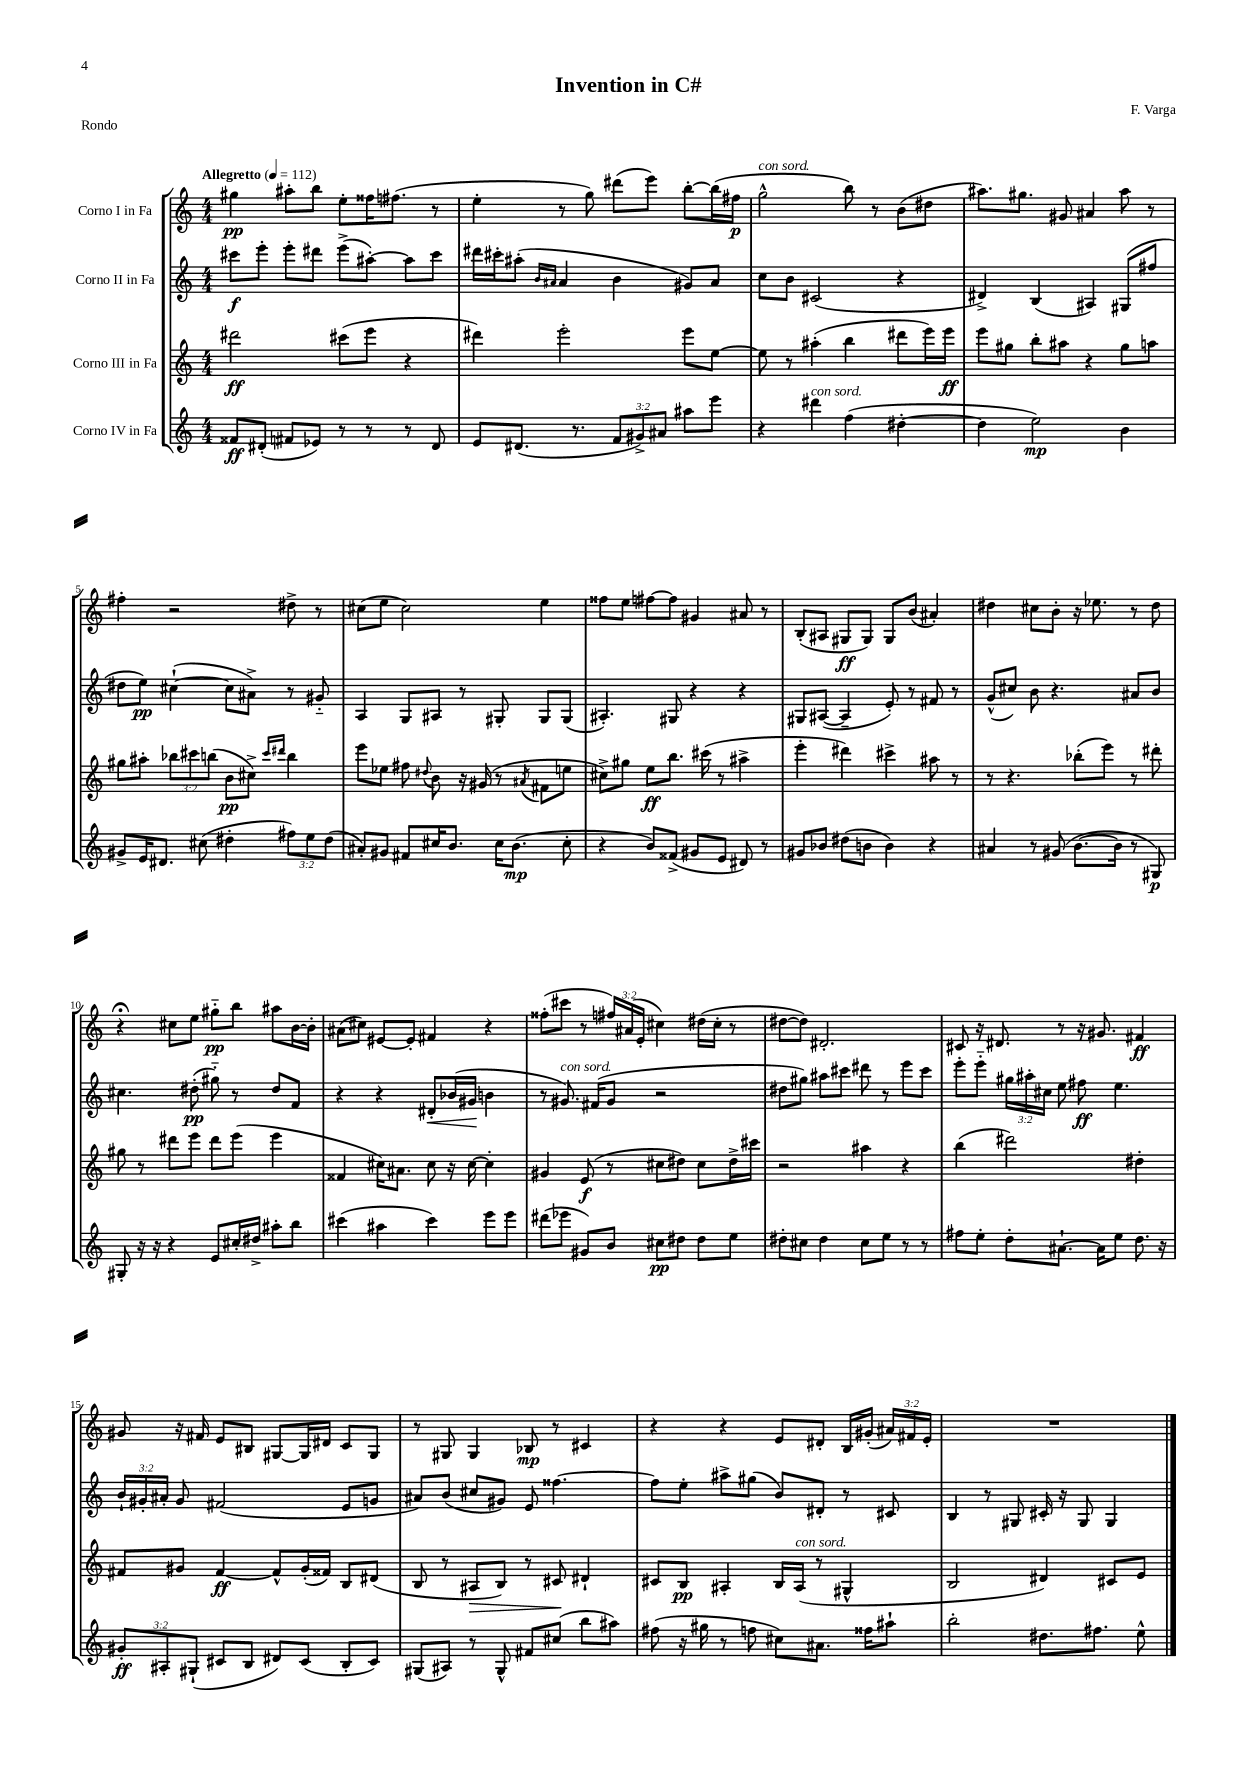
\header { title = "Invention in C#" composer = "F. Varga" piece = "Rondo" }
<<
\new StaffGroup <<
\new Staff = "s0" \with { instrumentName = "Corno I in Fa" } {
    \clef treble \key c \major \numericTimeSignature \time 4/4 \override Staff.TupletNumber.text = #tuplet-number::calc-fraction-text \tempo "Allegretto" 4 = 112
    \autoBeamOff gis''4\pp ais''8[-. b''8] e''8[-. fisis''16 fis''8.]( r8 |
    e''4-. r8 g''8) dis'''8[( e'''8]) b''8[~-. b''16( fis''16]\p |
    g''2-^^\markup { \italic "con sord." } b''8) r8 b'8[( dis''8] |
    ais''8.[) gis''8.] gis'8 ais'4 ais''8 r8 |
    fis''4-. r2 dis''8-> r8 |
    cis''8[( e''8] cis''2) e''4 |
    fisis''8[ e''8] fis''8[~ fis''8] gis'4 ais'8 r8 |
    b8[-.( ais8] gis8[\ff gis8]) gis8[ b'8]( ais'4-.) |
    dis''4 cis''8[ b'8]-. r16 ees''8. r8 dis''8 |
    r4\fermata cis''8[ e''8] gis''8[-_\pp b''8] ais''8[ b'16~ b'16]-. |
    ais'8[( cis''8]) eis'8[~ eis'8]-. fis'4 r4 |
    fisis''8[-.( cis'''8] r8 \tuplet 3/2 { fis''16[) ais'16( e'16]-. } cis''4) dis''16[( cis''16]-. r8 |
    dis''8[~ dis''8]) dis'2.-. |
    cis'8 r16 dis'8. r8 r16 gis'8. fis'4\ff |
    gis'8 r16 fis'16 e'8[ bis8] gis8[~ gis16 dis'16] c'8[ gis8] |
    r8 gis8 gis4 bes8\mp r8 cis'4 |
    r4 r4 e'8[ dis'8]-. b16[ gis'16]-.( \tuplet 3/2 { ais'16[) fis'16 e'16]-. } |
    R1 \bar "|." |
}
\new Staff = "s1" \with { instrumentName = "Corno II in Fa" } {
    \clef treble \key c \major \numericTimeSignature \time 4/4 \override Staff.TupletNumber.text = #tuplet-number::calc-fraction-text
    \autoBeamOff cis'''8[\f e'''8]-. e'''8[-. dis'''8] e'''8[->( ais''8]~-.) ais''8[ cis'''8] |
    dis'''16[ cis'''16-. ais''8]-.( \grace { b'16[ ais'16] } ais'4 b'4 gis'8[) ais'8] |
    c''8[ b'8] cis'2( r4 |
    dis'4->) b4( ais4) gis8[( fis''8] |
    dis''8[ e''8]\pp) cis''4~-!( cis''8[ ais'8]->) r8 gis'8-_ |
    a4 g8[ ais8] r8 gis8-. gis8[ gis8]( |
    ais4.-.) gis8 r4 r4 |
    gis8[ ais8]~( ais4-- e'8-.) r8 fis'8 r8 |
    g'8[-^( cis''8]) b'8 r4. ais'8[ b'8] |
    cis''4. dis''8-.\pp( gis''8-_) r8 dis''8[ f'8] |
    r4 r4 dis'8[-.\< bes'16( gis'16]\! b'4 |
    r8 gis'8.^\markup { \italic "con sord." }) fis'16[( gis'8] r2 |
    dis''8[ gis''8]) ais''8[ cis'''8] dis'''8 r8 e'''8[ cis'''8] |
    e'''8[-. e'''8]-_ \tuplet 3/2 { gis''16[ ais''16-. cis''16] } e''8 fis''8\ff e''4. |
    \tuplet 3/2 { b'16[-! gis'16-. ais'16]-. } gis'8 fis'2( e'8[ g'8] |
    ais'8[) b'8]( cis''8[ gis'8]) e'8 fisis''4.~ |
    fisis''8[ e''8]-. ais''8[-> gis''8]( b'8[) dis'8]-. r8 cis'8 |
    b4 r8 gis8 cis'16-. r16 gis8 gis4 \bar "|." |
}
\new Staff = "s2" \with { instrumentName = "Corno III in Fa" } {
    \clef treble \key c \major \numericTimeSignature \time 4/4 \override Staff.TupletNumber.text = #tuplet-number::calc-fraction-text
    \autoBeamOff dis'''2\ff cis'''8[( e'''8] r4 |
    dis'''4) e'''2-. e'''8[ e''8]~ |
    e''8 r8 ais''4-.( b''4 dis'''8[ e'''16) e'''16]\ff |
    e'''8[ gis''8] b''8[-. ais''8] r4 gis''8[ a''8] |
    gis''8[ ais''8]-. \tuplet 3/2 { bes''8[ cis'''8 b''8]( } b'8[\pp cis''8]->) \grace { cis'''16[ dis'''16] } b''4 |
    e'''8[ ees''8] fis''8 \appoggiatura { dis''8 } b'8 r16 gis'16( r8 \acciaccatura { ais'8 } fis'8[ e''8] |
    cis''8[->) gis''8] e''8[\ff b''8.] cis'''16( r8 ais''4-> |
    e'''4-. dis'''4) cis'''4-> ais''8 r8 |
    r8 r4. bes''8[-.( e'''8]) r8 dis'''8-. |
    gis''8 r8 dis'''8[ e'''8] dis'''8[ e'''8]( e'''4 |
    fisis'4 cis''16[) ais'8.] cis''8 r16 cis''16~ cis''4-. |
    gis'4 e'8\f( r8 cis''8[ dis''8]) cis''8[ dis''16-> cis'''16] |
    r2 ais''4 r4 |
    b''4( dis'''2) dis''4-. |
    fis'8[ gis'8] fis'4~\ff fis'8[-^ gis'16-.( fisis'16]) b8[ dis'8]( |
    b8 r8 ais8[\> b8]) r8 cis'8\! dis'4-! |
    cis'8[ b8]\pp ais4-. b16[ ais16]^\markup { \italic "con sord." }( r8 gis4-^ |
    b2 dis'4) cis'8[ e'8] \bar "|." |
}
\new Staff = "s3" \with { instrumentName = "Corno IV in Fa" } {
    \clef treble \key c \major \numericTimeSignature \time 4/4 \override Staff.TupletNumber.text = #tuplet-number::calc-fraction-text
    \autoBeamOff fisis'8[\ff dis'8]-.( fis'8[ ees'8]) r8 r8 r8 dis'8 |
    e'8[ dis'8.]( r8. \tuplet 3/2 { f'8[ gis'8->) ais'8] } ais''8[ e'''8] |
    r4 dis'''4^\markup { \italic "con sord." } f''4( dis''4~-. |
    dis''4 e''2\mp) b'4 |
    gis'8[-> e'16 dis'8.] cis''8( dis''4-. \tuplet 3/2 { fis''8[) e''8 dis''8]( } |
    ais'8[-.) gis'8] fis'8[ cis''16 b'8.] cis''16[ b'8.]\mp( cis''8-. |
    r4 b'8[) fisis'8]->( gis'8[ e'8] dis'8) r8 |
    gis'8[ bes'8] dis''8[( b'8] b'4) r4 |
    ais'4 r8 gis'8( b'8.[~ b'16] r8 gis8\p) |
    gis8-. r16 r16 r4 e'8[ cis''16-. dis''16]-> ais''8[-. b''8] |
    cis'''4( ais''4 cis'''4) e'''8[ e'''8] |
    dis'''8[( ees'''8] gis'8[) b'8] cis''8[\pp dis''8] dis''8[ e''8] |
    dis''8[-. cis''8] dis''4 cis''8[ e''8] r8 r8 |
    fis''8[ e''8]-. d''8[-. ais'8.]~-! ais'16[ e''8] d''8. r16 |
    \tuplet 3/2 { gis'8[-.\ff ais8-. gis8]-!( } cis'8[ b8] dis'8[) cis'8]( b8[-. cis'8]) |
    gis8[( ais8]) r8 gis8-^ fis'8[ cis''8]( b''8[ ais''8]) |
    fis''8( r16 gis''16 r8 f''8 cis''8[) ais'8.] fisis''16[ ais''8]-! |
    b''2-. dis''8.[ fis''8.] e''8-^ \bar "|." |
}
>>
>>
